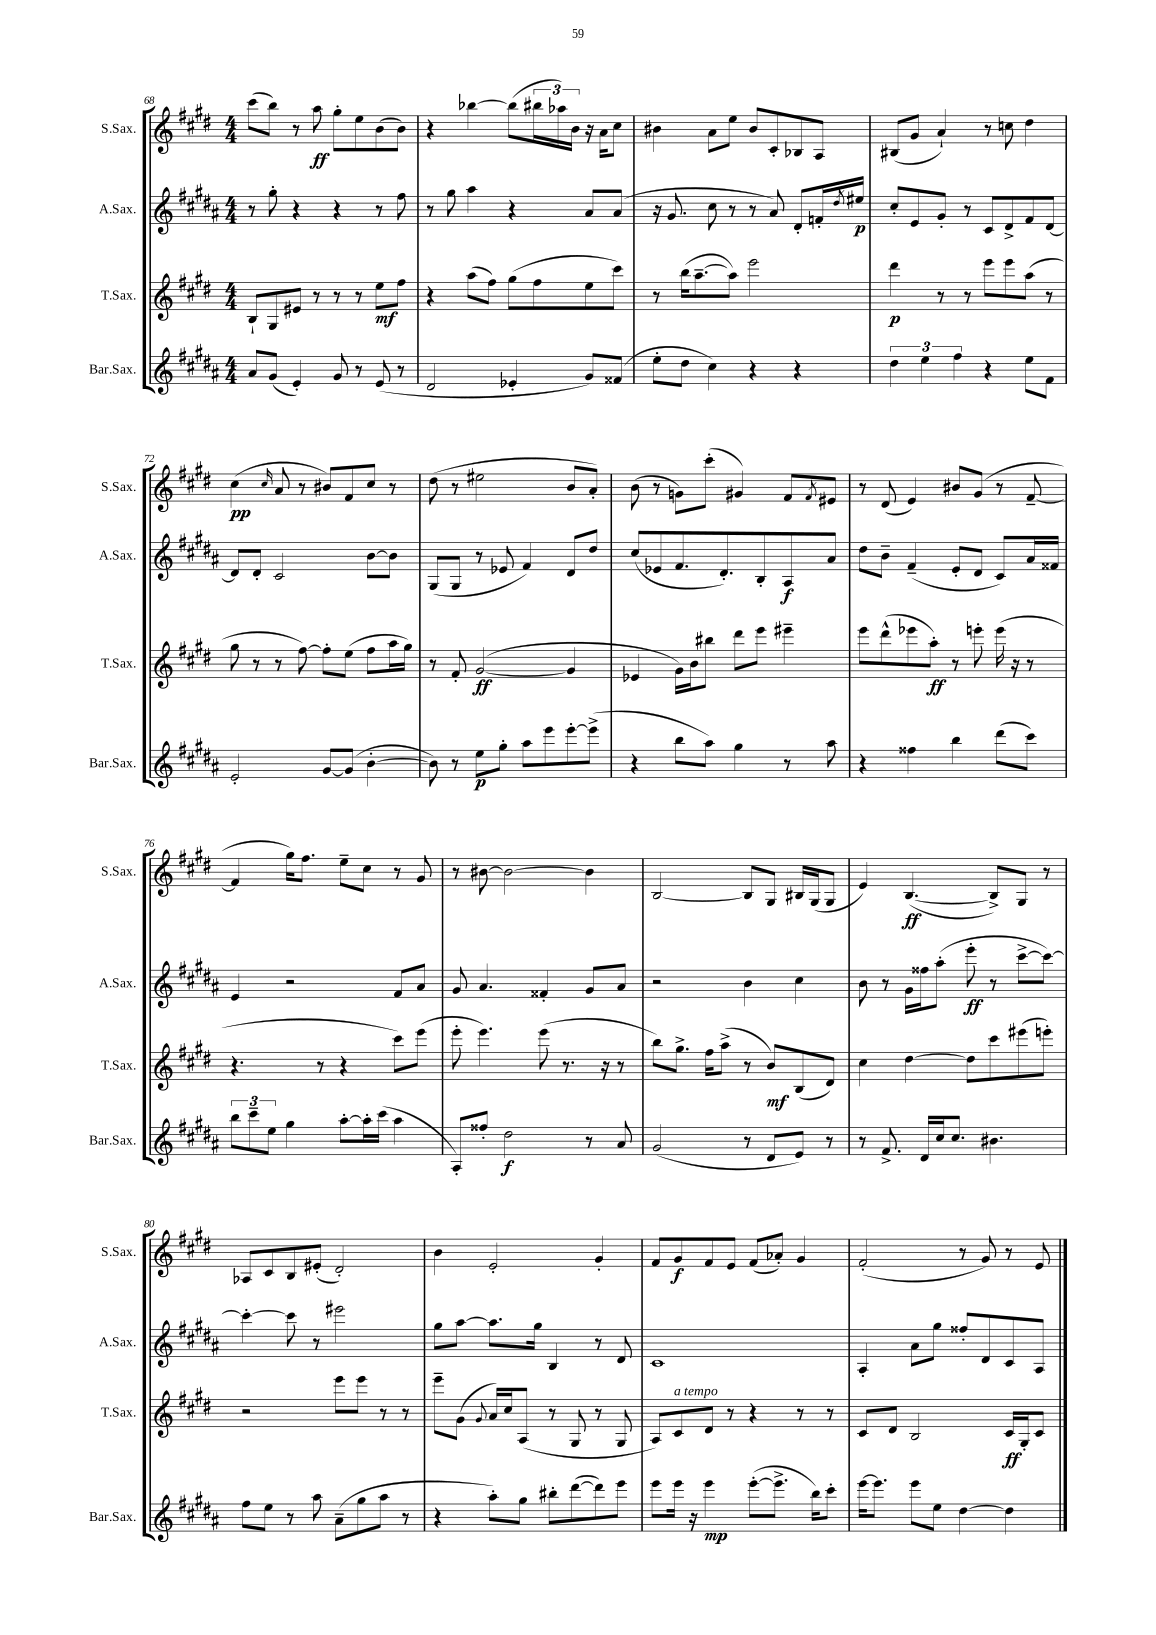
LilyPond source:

<<
\new StaffGroup <<
\new Staff = "s0" \with { instrumentName = "S.Sax." shortInstrumentName = "S.Sax." } {
    \clef treble \key e \major \numericTimeSignature \time 4/4
    cis'''8( b''8) r8 a''8\ff gis''8-. e''8 b'8( b'8) |
    r4 bes''4~ bes''8( \tuplet 3/2 { bis''16 aes''16) b'16 } r16 a'16 cis''8 |
    bis'4 a'8 e''8 bis'8 cis'8-. bes8 a8 |
    bis8( gis'8 a'4-!) r8 c''8 dis''4 |
    cis''4\pp( \grace { cis''16 } a'8 r8 bis'8) fis'8 cis''8 r8 |
    dis''8( r8 eis''2 b'8 a'8-.) |
    b'8( r8 g'8) cis'''8-.( gis'4) fis'8 \acciaccatura { fis'8 } eis'8 |
    r8 dis'8( e'4) bis'8 gis'8( r8 fis'8~-- |
    fis'4 gis''16) fis''8. e''8-- cis''8 r8 gis'8 |
    r8 bis'8~ bis'2~ bis'4 |
    b2~ b8 gis8 bis16 gis16( gis8 |
    e'4) b4.~\ff( b8->) gis8 r8 |
    aes8 cis'8 b8 eis'8-.( dis'2-.) |
    b'4 e'2-. gis'4-. |
    fis'8 gis'8\f fis'8 e'8 fis'8( aes'8-.) gis'4 |
    fis'2-.( r8 gis'8) r8 e'8 \bar "|." |
}
\new Staff = "s1" \with { instrumentName = "A.Sax." shortInstrumentName = "A.Sax." } {
    \clef treble \key b \major \numericTimeSignature \time 4/4
    r8 gis''8-. r4 r4 r8 fis''8 |
    r8 gis''8 ais''4 r4 ais'8 ais'8( |
    r16 gis'8. cis''8 r8 r8 ais'8) dis'8-. f'16-. \acciaccatura { dis''8 } eis''16\p |
    cis''8-. e'8 gis'8-. r8 cis'8 dis'8-> fis'8 dis'8~ |
    dis'8 dis'8-. cis'2 b'8~ b'8 |
    gis8( gis8 r8 ees'8 fis'4) dis'8 dis''8 |
    cis''8( ees'8 fis'8. dis'8.-.) b8-. ais8\f ais'8 |
    dis''8 b'8-- fis'4--( e'8-. dis'8 cis'8) ais'16 fisis'16 |
    e'4 r2 fis'8 ais'8 |
    gis'8 ais'4. fisis'4-. gis'8 ais'8 |
    r2 b'4 cis''4 |
    b'8 r8 gis'16 fisis''16 ais''8-.( e'''8-.\ff r8 cis'''8~-> cis'''8~) |
    cis'''4~-. cis'''8 r8 eis'''2 |
    gis''8 ais''8~ ais''8. gis''16 b4 r8 dis'8 |
    cis'1 |
    ais4-. ais'8 gis''8 fisis''8-. dis'8 cis'8 ais8 \bar "|." |
}
\new Staff = "s2" \with { instrumentName = "T.Sax." shortInstrumentName = "T.Sax." } {
    \clef treble \key e \major \numericTimeSignature \time 4/4
    b8-! gis8 eis'8 r8 r8 r8 e''8\mf fis''8 |
    r4 a''8( fis''8) gis''8( fis''8 e''8 cis'''8) |
    r8 b''16( a''8.~-- a''8) e'''2 |
    dis'''4\p r8 r8 e'''8 e'''8 a''8( r8 |
    gis''8 r8 r8 fis''8~) fis''8-. e''8( fis''8 a''16 gis''16) |
    r8 fis'8-. gis'2~\ff( gis'4 |
    ees'4 gis'16) b'16 bis''8 dis'''8 e'''8 eis'''4-- |
    e'''8 dis'''8-^( ees'''8 a''8-.\ff) r8 e'''8-. e'''16( r16 r8 |
    r4. r8 r4 cis'''8) e'''8( |
    e'''8-. e'''4.) e'''8( r8. r16 r8 |
    b''8) gis''8.-> fis''16 a''8->( r8 b'8\mf) b8( dis'8) |
    cis''4 dis''4~ dis''8 cis'''8 eis'''8( e'''8-.) |
    r2 e'''8 e'''8 r8 r8 |
    e'''8-- gis'8( \appoggiatura { gis'8 } a'16) cis''16 a8( r8 gis8 r8 gis8 |
    a8) cis'8^\markup { \italic "a tempo" } dis'8 r8 r4 r8 r8 |
    cis'8 dis'8 b2 cis'16\ff gis16-. cis'8 \bar "|." |
}
\new Staff = "s3" \with { instrumentName = "Bar.Sax." shortInstrumentName = "Bar.Sax." } {
    \clef treble \key b \major \numericTimeSignature \time 4/4
    ais'8 gis'8( e'4-.) gis'8 r8 e'8( r8 |
    dis'2 ees'4-. gis'8) fisis'8( |
    e''8-. dis''8 cis''4) r4 r4 |
    \tuplet 3/2 { dis''4 e''4 fis''4 } r4 e''8 fis'8 |
    e'2-. gis'8~ gis'8( b'4~-. |
    b'8) r8 e''8\p gis''8-. ais''8 e'''8 e'''8~-. e'''8->( |
    r4 b''8 ais''8) gis''4 r8 ais''8 |
    r4 fisis''4 b''4 dis'''8( cis'''8) |
    \tuplet 3/2 { b''8 cis'''8-- e''8 } gis''4 ais''8~-. ais''16-. cis'''16( ais''4 |
    ais8-.) fisis''8-. dis''2\f r8 ais'8 |
    gis'2( r8 dis'8 e'8) r8 |
    r8 fis'8.-> dis'16 cis''16 cis''8. bis'4. |
    fis''8 e''8 r8 ais''8 ais'8--( gis''8 ais''8 r8 |
    r4 ais''8-.) gis''8 bis''8-. dis'''8~( dis'''8) e'''8 |
    e'''8 e'''16 r16 e'''4\mp e'''8~-.( e'''8.-> b''16) cis'''8-. |
    e'''16~ e'''8. e'''8 e''8 dis''4~ dis''4 \bar "|." |
}
>>
>>
\layout { \context { \Score currentBarNumber = #68 } }
